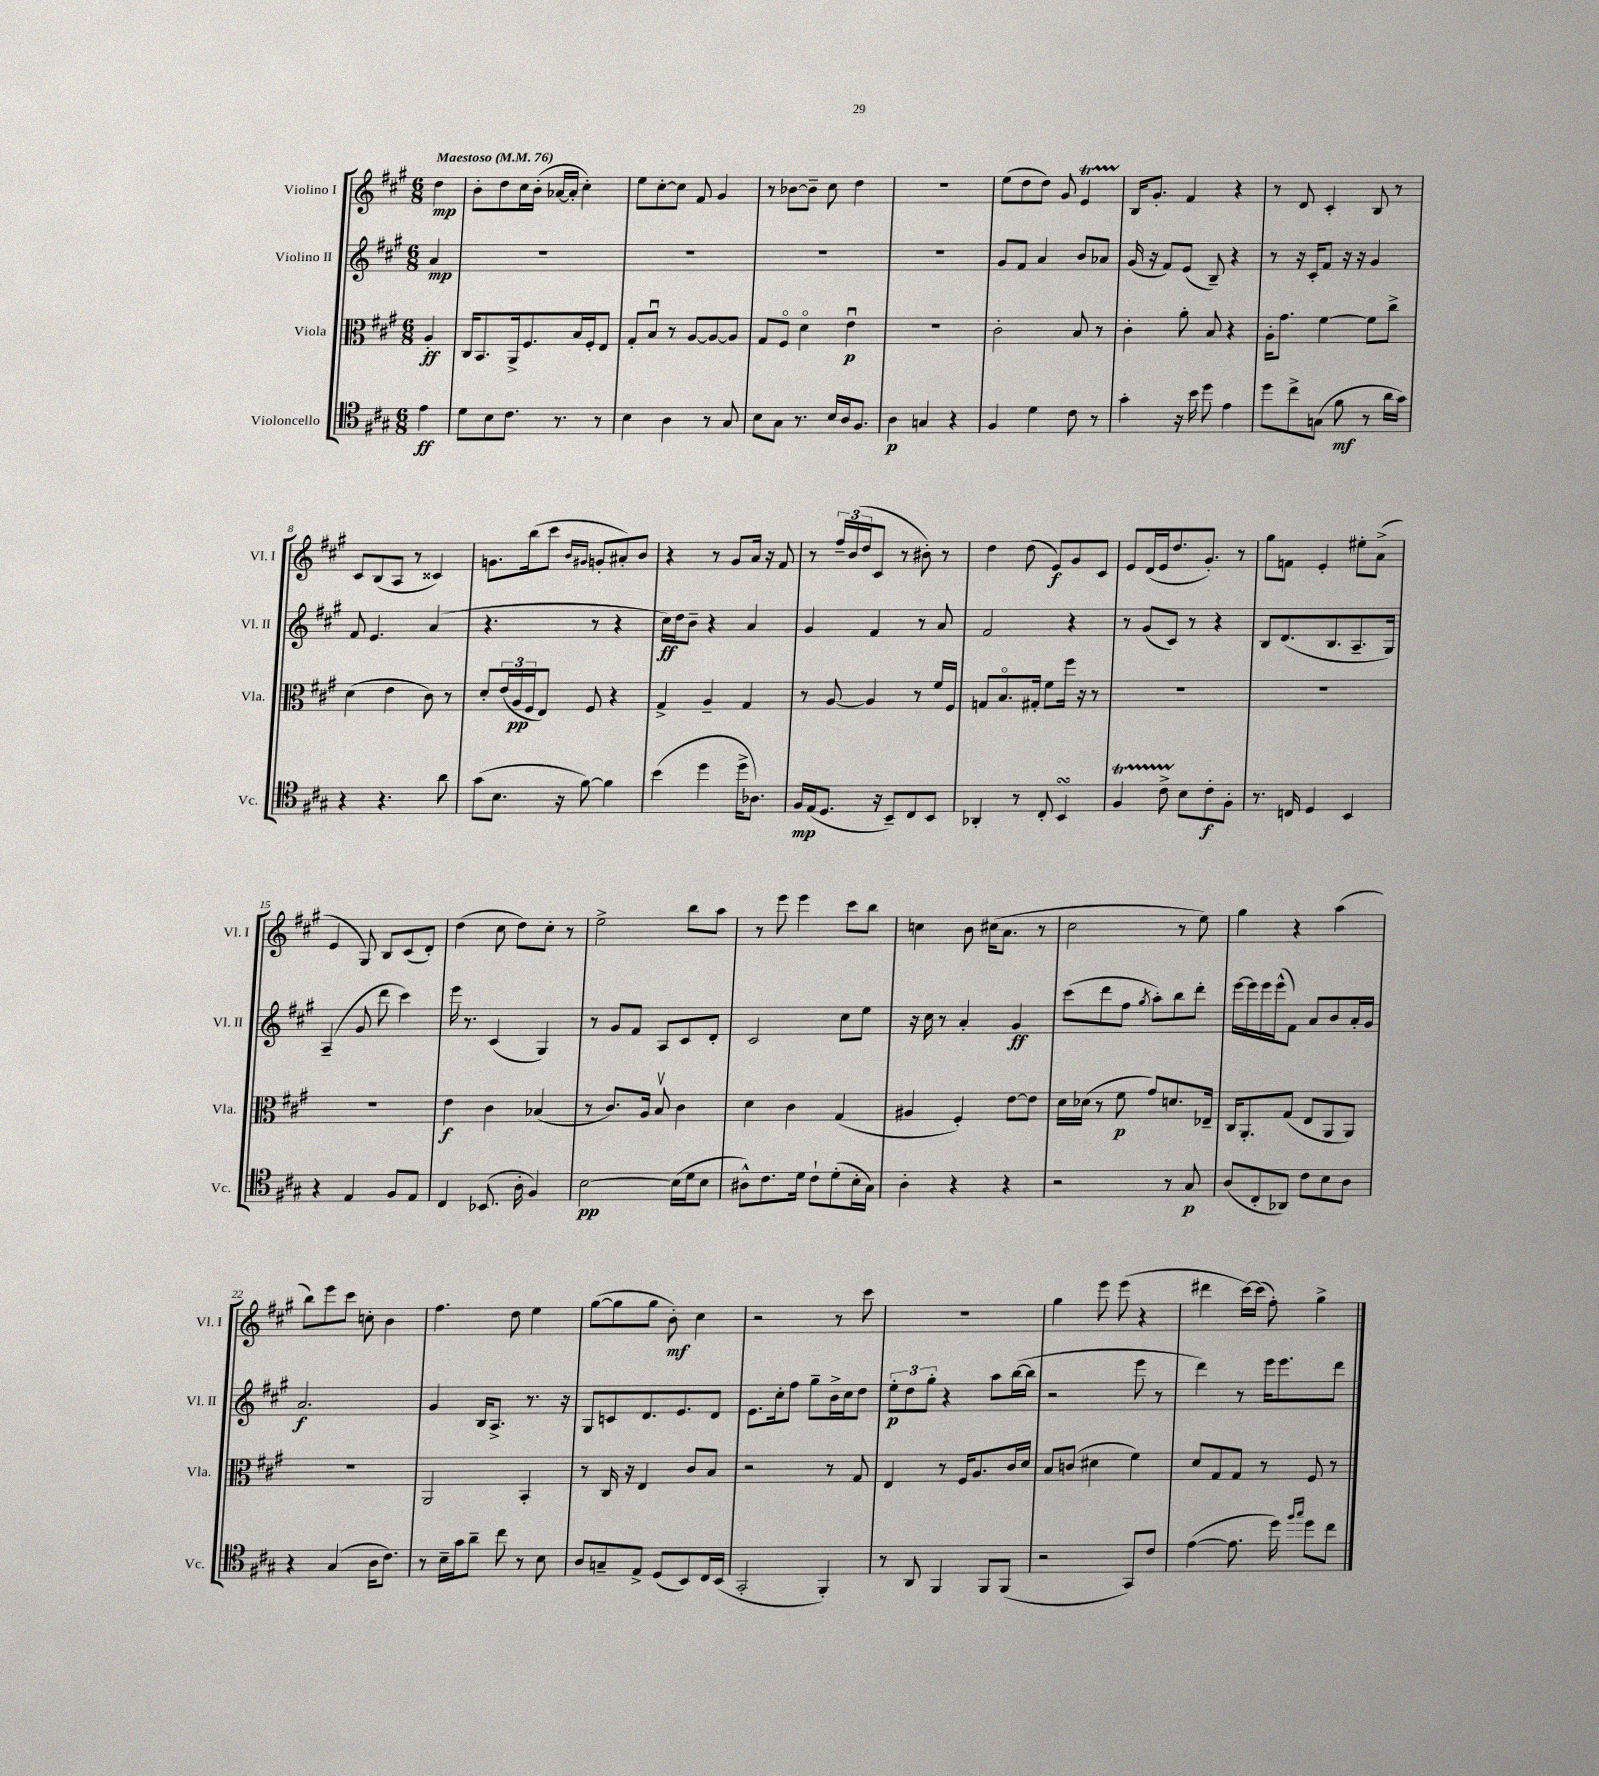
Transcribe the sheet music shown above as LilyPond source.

<<
\new StaffGroup <<
\new Staff = "s0" \with { instrumentName = "Violino I" shortInstrumentName = "Vl. I" } {
    \clef treble \key a \major \numericTimeSignature \time 6/8 \partial 4 \tempo "Maestoso" 4 = 76
    d''4\mp |
    b'8-. d''8 cis''16 b'16-.( aes'16~ aes'16-. cis''4-.) |
    e''8 cis''8~-. cis''8 fis'8 gis'4 |
    r8 bes'8~ bes'8-- cis''8 d''4 |
    R2. |
    e''8( d''8 d''8) gis'8 e'4\startTrillSpan |
    b16\stopTrillSpan gis'8.-. fis'4 r4 |
    r8 d'8 cis'4-. b8 r8 |
    cis'8 b8( a8 r8 cisis'4) |
    g'8. b''16( cis'''8 \grace { b'16 gis'16 } g'8-. ais'8-.) b'8 |
    r4 r8 gis'8 a'16 r16 fis'8 |
    r8 \tuplet 3/2 { fis''16-- b'16( d''16 } cis'8 r8 bis'8-.) r8 |
    d''4 d''8( e'8\f) gis'8 cis'8 |
    e'8 d'16( e'16 d''8. gis'8.-.) r8 |
    gis''8 f'8 e'4-. eis''8-. a'8->( |
    e'4 gis8) b8 cis'8( d'8-.) |
    d''4( cis''8 d''8) cis''8-. r8 |
    e''2-> b''8 a''8 |
    r8 e'''8 e'''4 cis'''8 b''8 |
    c''4 b'8 cis''16( a'8. r8 |
    cis''2 r8 e''8) |
    gis''4 r4 a''4( |
    b''8) e'''8 cis'''8 c''8-. b'4 |
    fis''4. d''8 e''4 |
    gis''8~( gis''8 gis''8 b'8-.\mf) cis''4 |
    r2 r8 cis'''8 |
    R2. |
    gis''4 e'''8 e'''8( r4 |
    dis'''4 cis'''16~) cis'''16( fis''8-.) gis''4-> \bar "|." |
}
\new Staff = "s1" \with { instrumentName = "Violino II" shortInstrumentName = "Vl. II" } {
    \clef treble \key a \major \numericTimeSignature \time 6/8 \partial 4
    a'4\mp |
    R2. |
    R2. |
    R2. |
    R2. |
    gis'8 fis'8 a'4 b'8 aes'8 |
    gis'16( r16 fis'8) e'8( b8--) r4 |
    r8 r16 cis'16-. fis'8 r16 r16 gis'4 |
    fis'8 e'4. a'4( |
    r4. r8 r4 |
    cis''16\ff) d''16 b'8-- r4 a'4 |
    gis'4 fis'4 r8 a'8 |
    fis'2 r4 |
    r8 gis'8( cis'8) r8 r4 |
    b8 d'8.( b8. a8.-- gis16) |
    a4--( gis'8 d'''8 cis'''4) |
    e'''16 r8. cis'4( gis4) |
    r8 gis'8 fis'8 a8 cis'8 d'8-. |
    cis'2 cis''8 e''8 |
    r16 cis''16 r8 a'4-. gis'4\ff |
    cis'''8( d'''8 fis''8 \acciaccatura { gis''8 } a''8-.) b''8 d'''8-. |
    e'''16~ e'''16 e'''16 e'''16-^( fis'8) a'8 b'8 a'16-. gis'16 |
    a'2.\f |
    gis'4 b16 a8.-> r8. r16 |
    gis8 c'8 d'8. e'8. d'8 |
    e'8. cis''16-. fis''8 gis''8-- b'16-> cis''16 d''8 |
    \tuplet 3/2 { e''8-.\p d''8 gis''8-. } r4 a''8 b''16~( b''16 |
    r2 e'''8 r8 |
    d'''4) r8 e'''16 e'''8. d'''8 \bar "|." |
}
\new Staff = "s2" \with { instrumentName = "Viola" shortInstrumentName = "Vla." } {
    \clef alto \key a \major \numericTimeSignature \time 6/8 \partial 4
    a4-.\ff |
    cis16 b,8. a,16-> fis8. b16 fis16-. e8 |
    gis8-. b8\downbow r8 a8~ a8~ a8 |
    gis8 fis8\flageolet d'4\flageolet e'4\downbow\p |
    R2. |
    cis'2-. b8 r8 |
    cis'4-. a'8-. b8 r4 |
    a16-. gis'8. fis'4~ fis'8 cis''8-> |
    d'4( e'4 cis'8) r8 |
    d'8-. \tuplet 3/2 { e'16( a16\pp fis16 } e8) fis8 r4 |
    gis4-> a4-- gis4 |
    r8 a8~ a4 r8 fis'16 fis16 |
    g8 b8.\flageolet gis16-. fis'8 fis''16 r16 r8 |
    R2. |
    R2. |
    R2. |
    e'4\f cis'4 bes4( |
    r8 cis'8.) a16 b8\upbow cis'4 |
    d'4 cis'4 gis4( |
    ais4 fis4-.) e'8~ e'8 |
    d'16 des'16( r8 fis'8\p gis'8) d'8. ees16-- |
    cis16 a,8.-. gis8( e8 a,8 a,8) |
    r2. |
    a,2 b,4-. |
    r8 cis16 r16 e4 cis'8 b8 |
    r2 r8 gis8 |
    e4 r8 fis16 a8. cis'16 d'16 |
    b8 c'8( dis'4 fis'4) |
    d'8 gis8 gis8 r8 fis8 r8 \bar "|." |
}
\new Staff = "s3" \with { instrumentName = "Violoncello" shortInstrumentName = "Vc." } {
    \clef tenor \key a \major \numericTimeSignature \time 6/8 \partial 4
    e'4\ff |
    d'8 b8 cis'8. r8. r8 |
    b4 a4 r8 gis8 |
    b8 gis8 r8. b16 a16 fis8. |
    a4\p g4 r4 |
    fis4 d'4 cis'8 r8 |
    gis'4-. r16 b'16 d''8 e'4 |
    d''8 cis''8-> g8( fis'8\mf r8 a'16 gis'16) |
    r4 r4. a'8 |
    gis'8( b8. r16 fis'8~) fis'4 |
    b'4( d''4 d''16-> aes8.) |
    fis16\mp e16( d8. r16 b,8--) cis8 b,8 |
    aes,4-. r8 cis8-. b,4\turn |
    fis4\startTrillSpan cis'8-> b8\stopTrillSpan cis'8-.\f fis8-. |
    r8. c16 d4 b,4 |
    r4 e4 fis8 e8 |
    cis4 bes,8.( a16-. fis4) |
    b2~\pp b16( d'16 b8 |
    ais8-^) cis'8. d'16 cis'8-! d'8-.( b16-. gis16) |
    a4-. r4 r4 |
    r2 r8 gis8\p |
    a8( cis8-. aes,8) cis'8 b8 a8 |
    r4 gis4( a16 cis'8.) |
    r8 b16-- gis'16 a'8-- cis''8 r8 b8 |
    a8 g8-- e8-> d8( b,8) cis16 b,16( |
    gis,2-. fis,4-.) |
    r8 a,8 fis,4 fis,8 fis,8( |
    r2 gis,8) cis'8 |
    e'4~( e'8. d''16) \grace { fis''16 gis''16 } d''8 cis''8 \bar "|." |
}
>>
>>
